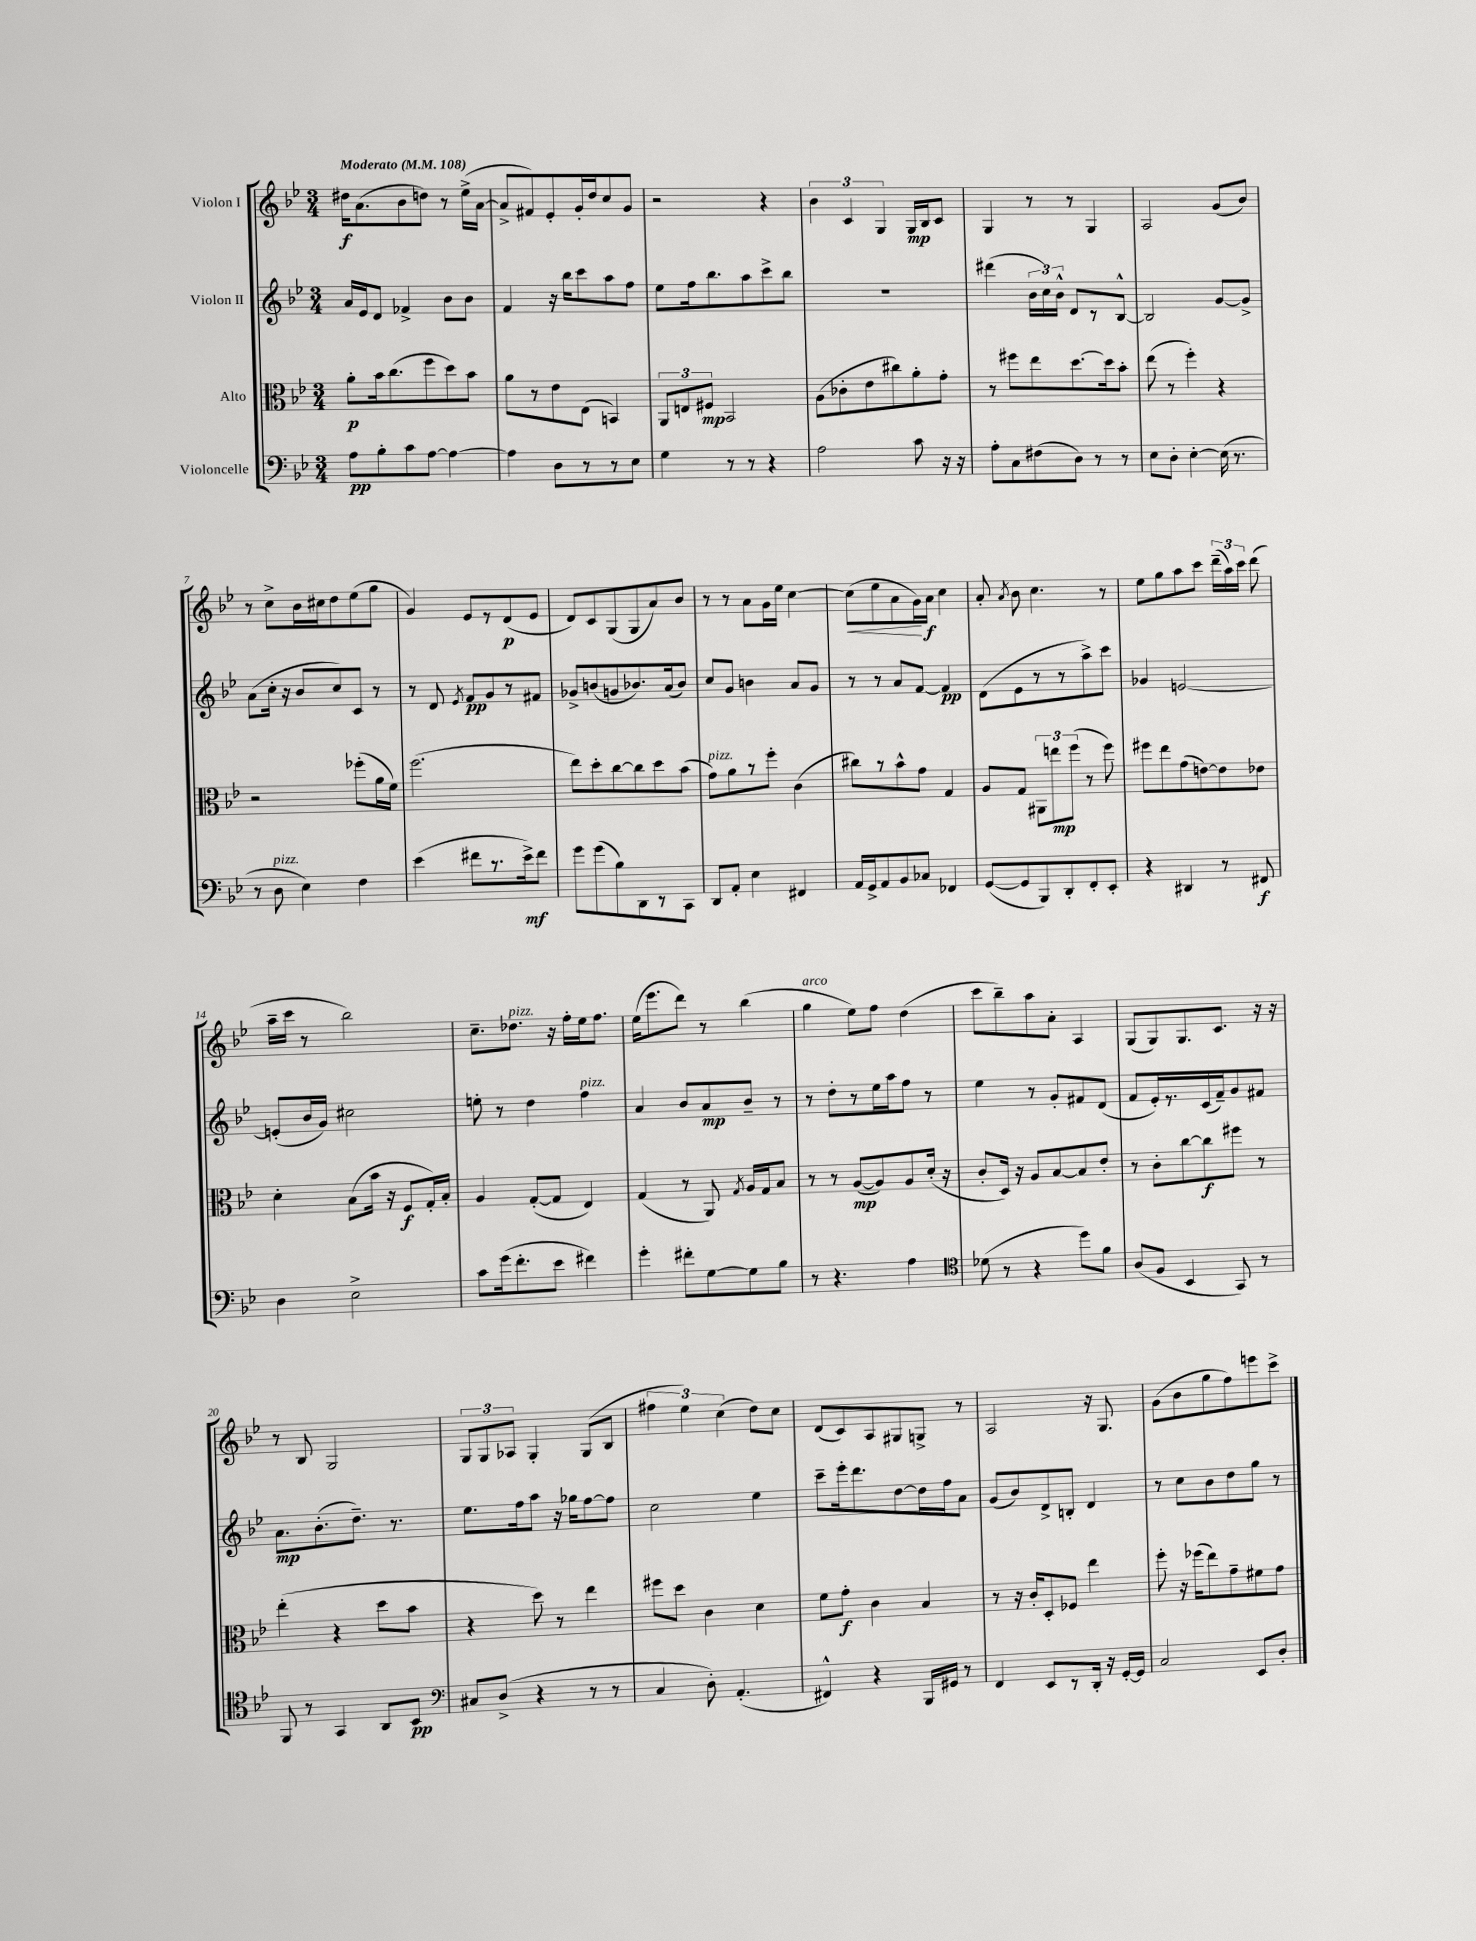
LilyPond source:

<<
\new StaffGroup <<
\new Staff = "s0" \with { instrumentName = "Violon I" } {
    \clef treble \key bes \major \numericTimeSignature \time 3/4 \tempo "Moderato" 4 = 108
    \autoBeamOff dis''16[\f a'8.( bes'8 d''8]) r8 ees''16[->( a'16]~ |
    a'8[-> fis'8) ees'8-. g'16-. d''16 c''8 g'8] |
    r2 r4 |
    \tuplet 3/2 { bes'4 c'4 g4 } g16[\mp bes16 c'8] |
    g4 r8 r8 g4 |
    a2 g'8[( bes'8]) |
    r8 c''8[-> bes'16 cis''16 d''8 ees''8( g''8] |
    g'4) ees'8[ r8 d'8\p( ees'8] |
    d'8[) c'8 g8( g8 a'8) bes'8] |
    r8 r8 a'8[ g'16 ees''16] c''4~ |
    c''8[\<( ees''8 a'8 g'16\!) a'16]\f c''4 |
    a'8-. \acciaccatura { a'8 } bes'8 c''4. r8 |
    ees''8[ g''8 a''8 c'''8] \tuplet 3/2 { d'''16[--( a''16) c'''16] } d'''8( |
    a''16[-- c'''16] r8 bes''2) |
    c''8.[-- des''8.]^\markup { \italic "pizz." } r16 f''16[-. ees''16 f''8.] |
    ees''16[( ees'''8. d'''8]) r8 bes''4( |
    g''4^\markup { \italic "arco" } ees''8[) f''8] d''4( |
    c'''8[ bes''8--) a''8 a'8]-. a4 |
    g8[( g8) g8. c'8.] r16 r16 |
    r8 bes8 g2 |
    \tuplet 3/2 { g8[ g8 aes8] } g4-. g8[( bes8] |
    \tuplet 3/2 { fis''4 ees''4) c''4( } d''8[) c''8] |
    d'8[( c'8) a8 gis8 g8]-> r8 |
    a2 r16 g8. |
    g'8[( bes'8 g''8 f''8) e'''8 c'''8]-> \bar "|." |
}
\new Staff = "s1" \with { instrumentName = "Violon II" } {
    \clef treble \key bes \major \numericTimeSignature \time 3/4
    \autoBeamOff a'16[ ees'16 d'8] fes'4-> bes'8[ bes'8] |
    f'4 r16 bes''16[ c'''8 a''8 f''8] |
    ees''8[ f''16 bes''8. a''8 c'''8-> bes''8] |
    R2. |
    dis'''4( \tuplet 3/2 { bes'16[ c''16) bes'16]-^ } d'8[ r8 bes8]~-^ |
    bes2 g'8[~ g'8]-> |
    a'8[( c''16]-. r16 bes'8[ c''8) c'8] r8 |
    r8 d'8 \acciaccatura { ees'8 } f'8[\pp g'8 r8 fis'8] |
    ges'8[-> b'8( g'8 bes'8.) a'16( bes'8]) |
    c''8[ g'8] b'4 a'8[ g'8] |
    r8 r8 a'8[ f'8]~ f'4\pp |
    d'8[( ees'8 r8 r8 a''8->) c'''8] |
    ges'4 e'2~ |
    e'8[-.( bes'16 g'16]) cis''2 |
    e''8-. r8 d''4 f''4^\markup { \italic "pizz." } |
    a'4 bes'8[ a'8\mp bes'8]-- r8 |
    r8 d''8[-. r8 ees''16 a''16 f''8] r8 |
    ees''4 r8 g'8[-. fis'8 d'8]( |
    f'8[ ees'16-.) r8. c'16( f'16--) g'8 fis'8] |
    a'8.[\mp bes'8.-.( d''8.]--) r8. |
    ees''8.[ f''16 a''8] r16 ges''16[ f''8~ f''8] |
    c''2 ees''4 |
    c'''8[-- ees'''16-. d'''8. d''8~ d''16 f''16 a'8] |
    g'8[( bes'8) d'8-> b8]-. d'4 |
    r8 c''8[ bes'8 d''8 g''8] r8 \bar "|." |
}
\new Staff = "s2" \with { instrumentName = "Alto" } {
    \clef alto \key bes \major \numericTimeSignature \time 3/4
    \autoBeamOff a'8[-.\p bes'16 c''8.( f''8 d''8) bes'8] |
    a'8[ r8 ees'8 ees8]( b,4) |
    \tuplet 3/2 { a,8[ e8 fis8]\mp } bes,2 |
    a8[( ces'8-. ees'8 cis''8) a'8-. g'8]-. |
    r8 fis''8[ ees''8 d''8.~ d''16 bes'8]-. |
    ees''8( r8 f''4-.) r4 |
    r2 fes''8[-.( a'16 f'16]) |
    f''2.( |
    ees''8[) d''8-. c''8~ c''8 d''8 bes'8]( |
    g'8[^\markup { \italic "pizz." }) a'8 r8 f''8]-. c'4( |
    cis''8[) r8 bes'8-^ g'8] g4 |
    a8[ g8] \tuplet 3/2 { ais,8[ e''8\mp f''8]( } r8 f''8) |
    fis''8[ ees''8 g'8( e'8~) e'8 ees'8] |
    d'4-. bes8[( bes'16] r16 f8[\f g16-.) bes16]-. |
    a4 g8[~-.( g8] ees4) |
    g4( r8 a,8) \acciaccatura { g8 } a16[ g16 bes8] |
    r8 r8 a8[~\mp( a8) a8 d'16]-.( r16 |
    c'8[-. d16]) r16 a8[ bes8~ bes8 ees'8]-. |
    r8 c'8[-. c''8~ c''8\f fis''8] r8 |
    ees''4-.( r4 d''8[ bes'8] |
    r4 d''8) r8 ees''4 |
    fis''8[ d''8] c'4 d'4 |
    f'8[ g'8]-.\f c'4 bes4 |
    r8 r16 c'16[-. d8-. fes8] ees''4 |
    f''8-. r16 fes''16[( ees''8) g'8-- fis'8 g'8] \bar "|." |
}
\new Staff = "s3" \with { instrumentName = "Violoncelle" } {
    \clef bass \key bes \major \numericTimeSignature \time 3/4
    \autoBeamOff a8[\pp bes8-. c'8 a8]~ a4~ |
    a4 d8[ r8 r8 ees8] |
    g4 r8 r8 r4 |
    a2 c'8 r16 r16 |
    a8[-. c8 fis8( d8]) r8 r8 |
    ees8[ d8]-. ees4~-. ees16( r8. |
    r8 d8^\markup { \italic "pizz." } ees4) f4 |
    ees'4( fis'8[ r8. ees'16->\mf) fis'8] |
    g'8[ g'8( bes8) d,8 r8 c,8] |
    d,8[ a,8]-. ees4 fis,4 |
    a,16[ g,16-> a,8 bes,8 ces8] fes,4 |
    g,8[~( g,8 bes,,8) d,8-. f,8-. ees,8]-. |
    r4 dis,4 r8 fis,8\f |
    d4 ees2-> |
    c'8[ g'16( f'8.-. ees'8] fis'4) |
    g'4-. fis'8[-. g8~ g8 bes8] |
    r8 r4. a4 |
    \clef tenor des'8( r8 r4 d''8[) f'8] |
    a8[( f8] bes,4 g,8) r8 |
    f,8 r8 g,4 a,8[ bes,8]\pp |
    \clef bass cis8[ d8]->( r4 r8 r8 |
    c4 d8-.) a,4.-.( |
    fis,4-^) r4 bes,,16[ gis,16] r8 |
    f,4 ees,8[ r8 d,16]-. r16 g,16[~-. g,16] |
    c2 ees,8[ d8]-. \bar "|." |
}
>>
>>
